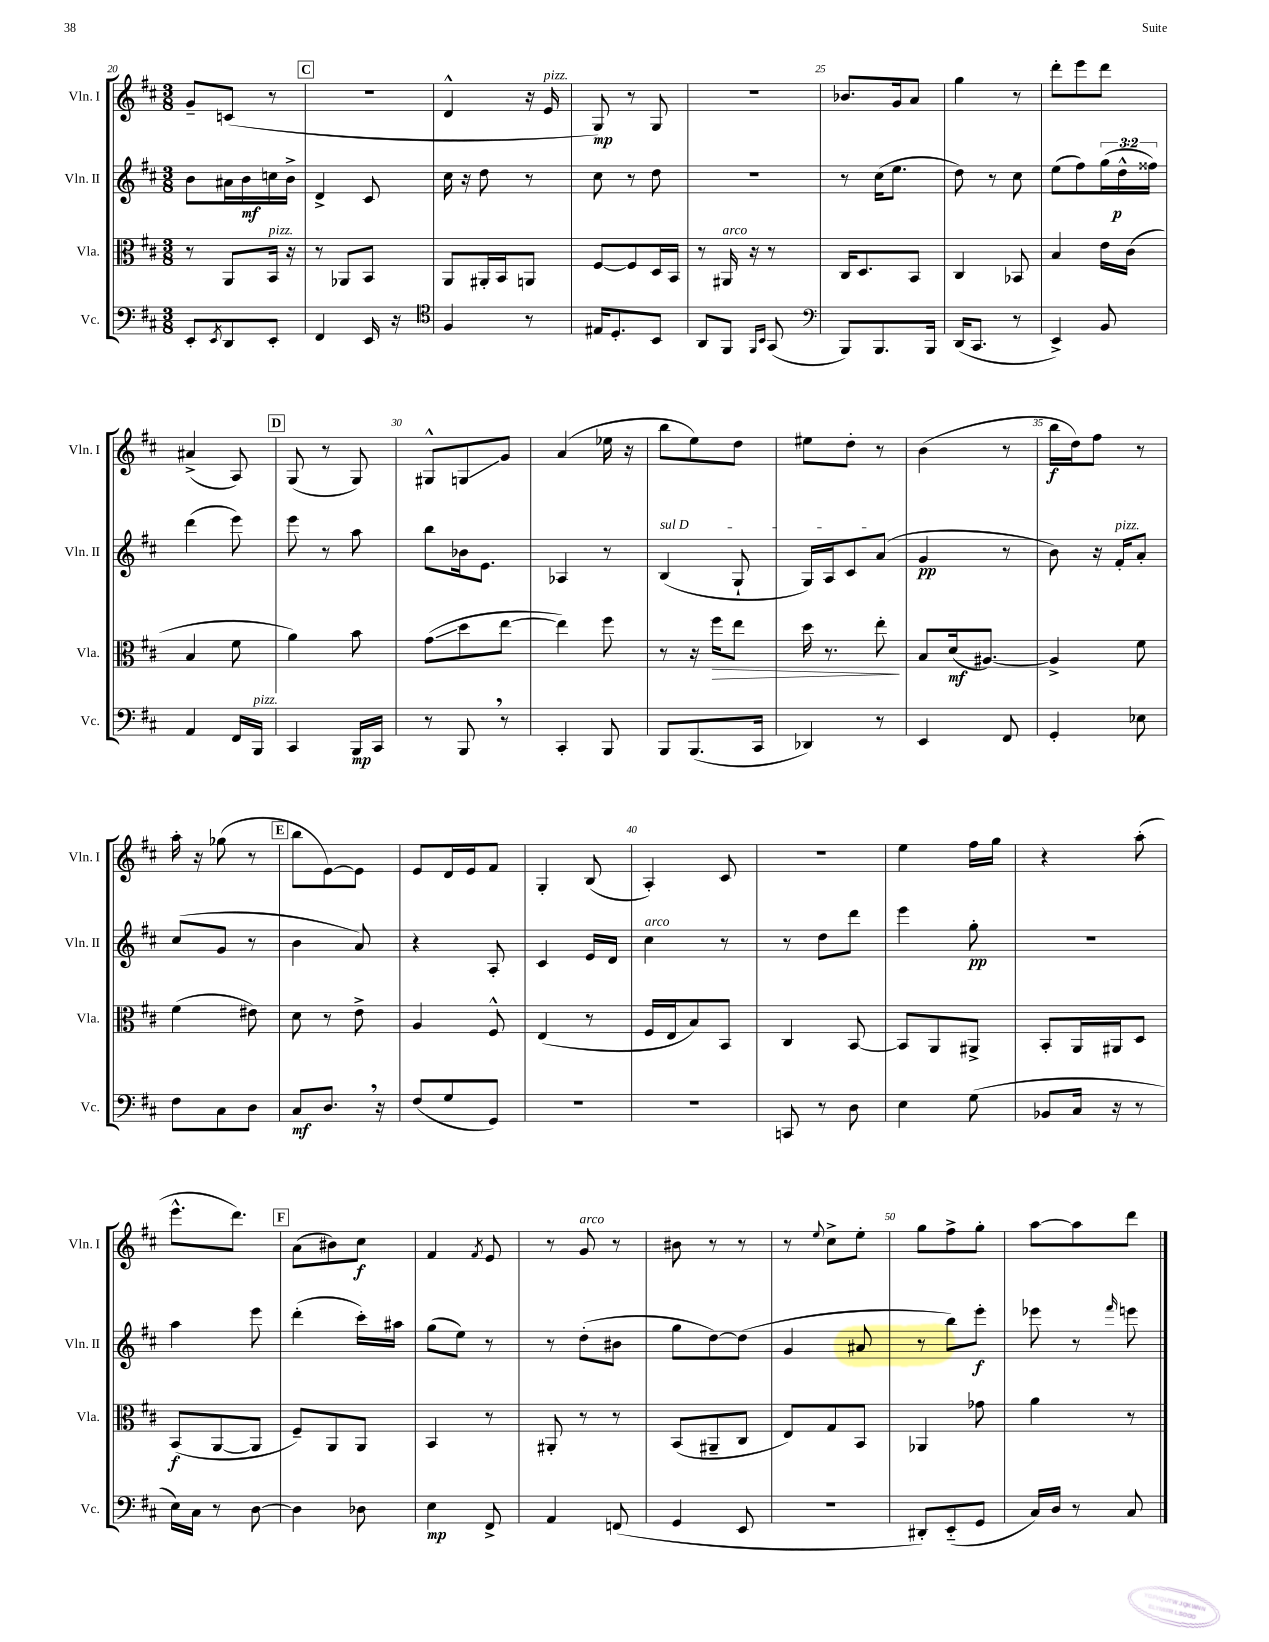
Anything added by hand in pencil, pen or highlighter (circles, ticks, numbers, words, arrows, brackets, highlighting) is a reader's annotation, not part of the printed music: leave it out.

**kern	**kern	**kern	**kern
*staff4	*staff3	*staff2	*staff1
*clefF4	*clefC3	*clefG2	*clefG2
*k[f#c#]	*k[f#c#]	*k[f#c#]	*k[f#c#]
*M3/8	*M3/8	*M3/8	*M3/8
8EE'	8r	8b	8g~
8qEE	.	.	.
8DD	8AA	16a#	(8c
.	.	16b	.
8EE'	16BB	16cc	8r
.	16r	16b^	.
=	=	=	=
4FF#	8r	4d^	4.r
.	8AA-	.	.
16EE	8BB	8c#	.
16r	.	.	.
=	=	=	=
*clefC4	*	*	*
4F#	8AA	16cc#	4d^^
.	.	16r	.
.	16AA#'	8dd	.
.	16BB	.	.
8r	8AA	8r	16r
.	.	.	16e
=	=	=	=
16E#	[8F#	8cc#	8G)
8.D'	.	.	.
.	8F#]	8r	8r
8BB	16D	8dd	8G
.	16BB	.	.
=	=	=	=
8AA	8r	4.r	4.r
8FF#	16AA#	.	.
.	16r	.	.
16qqFF#	.	.	.
16qqBB	.	.	.
(8GG	8r	.	.
=	=	=	=
*clefF4	*	*	*
8BBB)	16C#	8r	8.b-
.	8.D	.	.
8.BBB	.	(16cc#	.
.	.	8.ee	16g
.	8BB	.	8a
16BBB	.	.	.
=	=	=	=
(16DD	4C#	8dd)	4gg
8.CC#	.	.	.
.	.	8r	.
8r	8BB-	8cc#	8r
=	=	=	=
4EE^)	4B	(8ee	8ddd'
.	.	8ff#)	8eee
8BB	16e	(24gg	8ddd
.	.	24dd^^	.
.	(16c#	.	.
.	.	24ff##)	.
=	=	=	=
4AA	4B	(4ddd	(4a#^
16FF#	8f#	8eee)	8A)
16BBB	.	.	.
=	=	=	=
4CC#	4a)	8eee	(8G
.	.	8r	8r
16BBB	8b	8aa	8G)
16CC#	.	.	.
=	=	=	=
8r	(8g	8bb	8G#^^
8BBB	8dd	16b-	8G
.	.	8.e	.
8r	[8ee	.	8g
=	=	=	=
4CC#'	4ee])	4A-	(4a
8BBB	8ff#	8r	16ee-
.	.	.	16r
=	=	=	=
8BBB	8r	(4B	8bb
(8.BBB	16r	.	8ee)
.	16ff#	.	.
.	8ee	8G`	8dd
16CC#	.	.	.
=	=	=	=
4DD-)	16dd	16G)	8ee#
.	8.r	16A	.
.	.	8c#	8dd'
8r	8ee'	(8a	8r
=	=	=	=
4EE	8B	4g	(4b
.	(16d	.	.
.	[8.A#)	.	.
8FF#	.	8r	8r
=	=	=	=
4GG'	4A#^]	8b)	16bb
.	.	.	16dd)
.	.	16r	8ff#
.	.	16f#'	.
8E-	8f#	8a'	8r
=	=	=	=
8F#	(4f#	(8cc#	16aa'
.	.	.	16r
8C#	.	8g	(8gg-
8D	8e#)	8r	8r
=	=	=	=
8C#	8d	4b	8bb
8.D	8r	.	[8e)
.	8e^	8a)	8e]
16r	.	.	.
=	=	=	=
(8F#	4A	4r	8e
8G	.	.	16d
.	.	.	16e
8GG)	8F#^^	8A'	8f#
=	=	=	=
4.r	(4E	4c#	4G'
.	8r	16e	(8B
.	.	16d	.
=	=	=	=
4.r	16F#	4cc#	4A')
.	16E	.	.
.	8B)	.	.
.	8BB	8r	8c#
=	=	=	=
8CC	4C#	8r	4.r
8r	.	8dd	.
8D	[8BB	8ddd	.
=	=	=	=
4E	8BB]	4eee	4ee
.	8AA	.	.
(8G	8AA#^	8gg'	16ff#
.	.	.	16gg
=	=	=	=
8BB-	8BB'	4.r	4r
16C#	16AA	.	.
16r	16AA#	.	.
8r	8D	.	(8aa'
=	=	=	=
16E)	(8BB	4aa	8.eee^^
16C#	.	.	.
8r	[8AA	.	.
.	.	.	8.ddd)
[8D	8AA]	8eee	.
=	=	=	=
4D]	8F#~)	(4ddd'	(8a
.	8AA	.	8b#)
8D-	8AA	16ccc#')	8cc#
.	.	16aa#	.
=	=	=	=
4E	4BB	(8gg	4f#
.	.	8ee)	.
.	.	.	8qf#
8FF#^	8r	8r	8e
=	=	=	=
4AA	8AA#'	8r	8r
.	8r	(8dd'	8g
(8FF	8r	8b#	8r
=	=	=	=
4GG	(8BB	8gg	8b#
.	8AA#~	[8dd)	8r
8EE	8C#	(8dd]	8r
=	=	=	=
4.r	8E)	4g	8r
.	.	.	8qqee
.	8G	.	8cc#^
.	8BB	8a#	8ee'
=	=	=	=
8DD#')	4AA-	8r	8gg
(8EE'~	.	8bb)	8ff#^
8GG	8g-	8eee'	8gg'
=	=	=	=
16C#)	4a	8eee-	[8aa
16D	.	.	.
8r	.	8r	8aa]
.	.	16qqfff#	.
8C#	8r	8eee	8ddd
==	==	==	==
*-	*-	*-	*-
